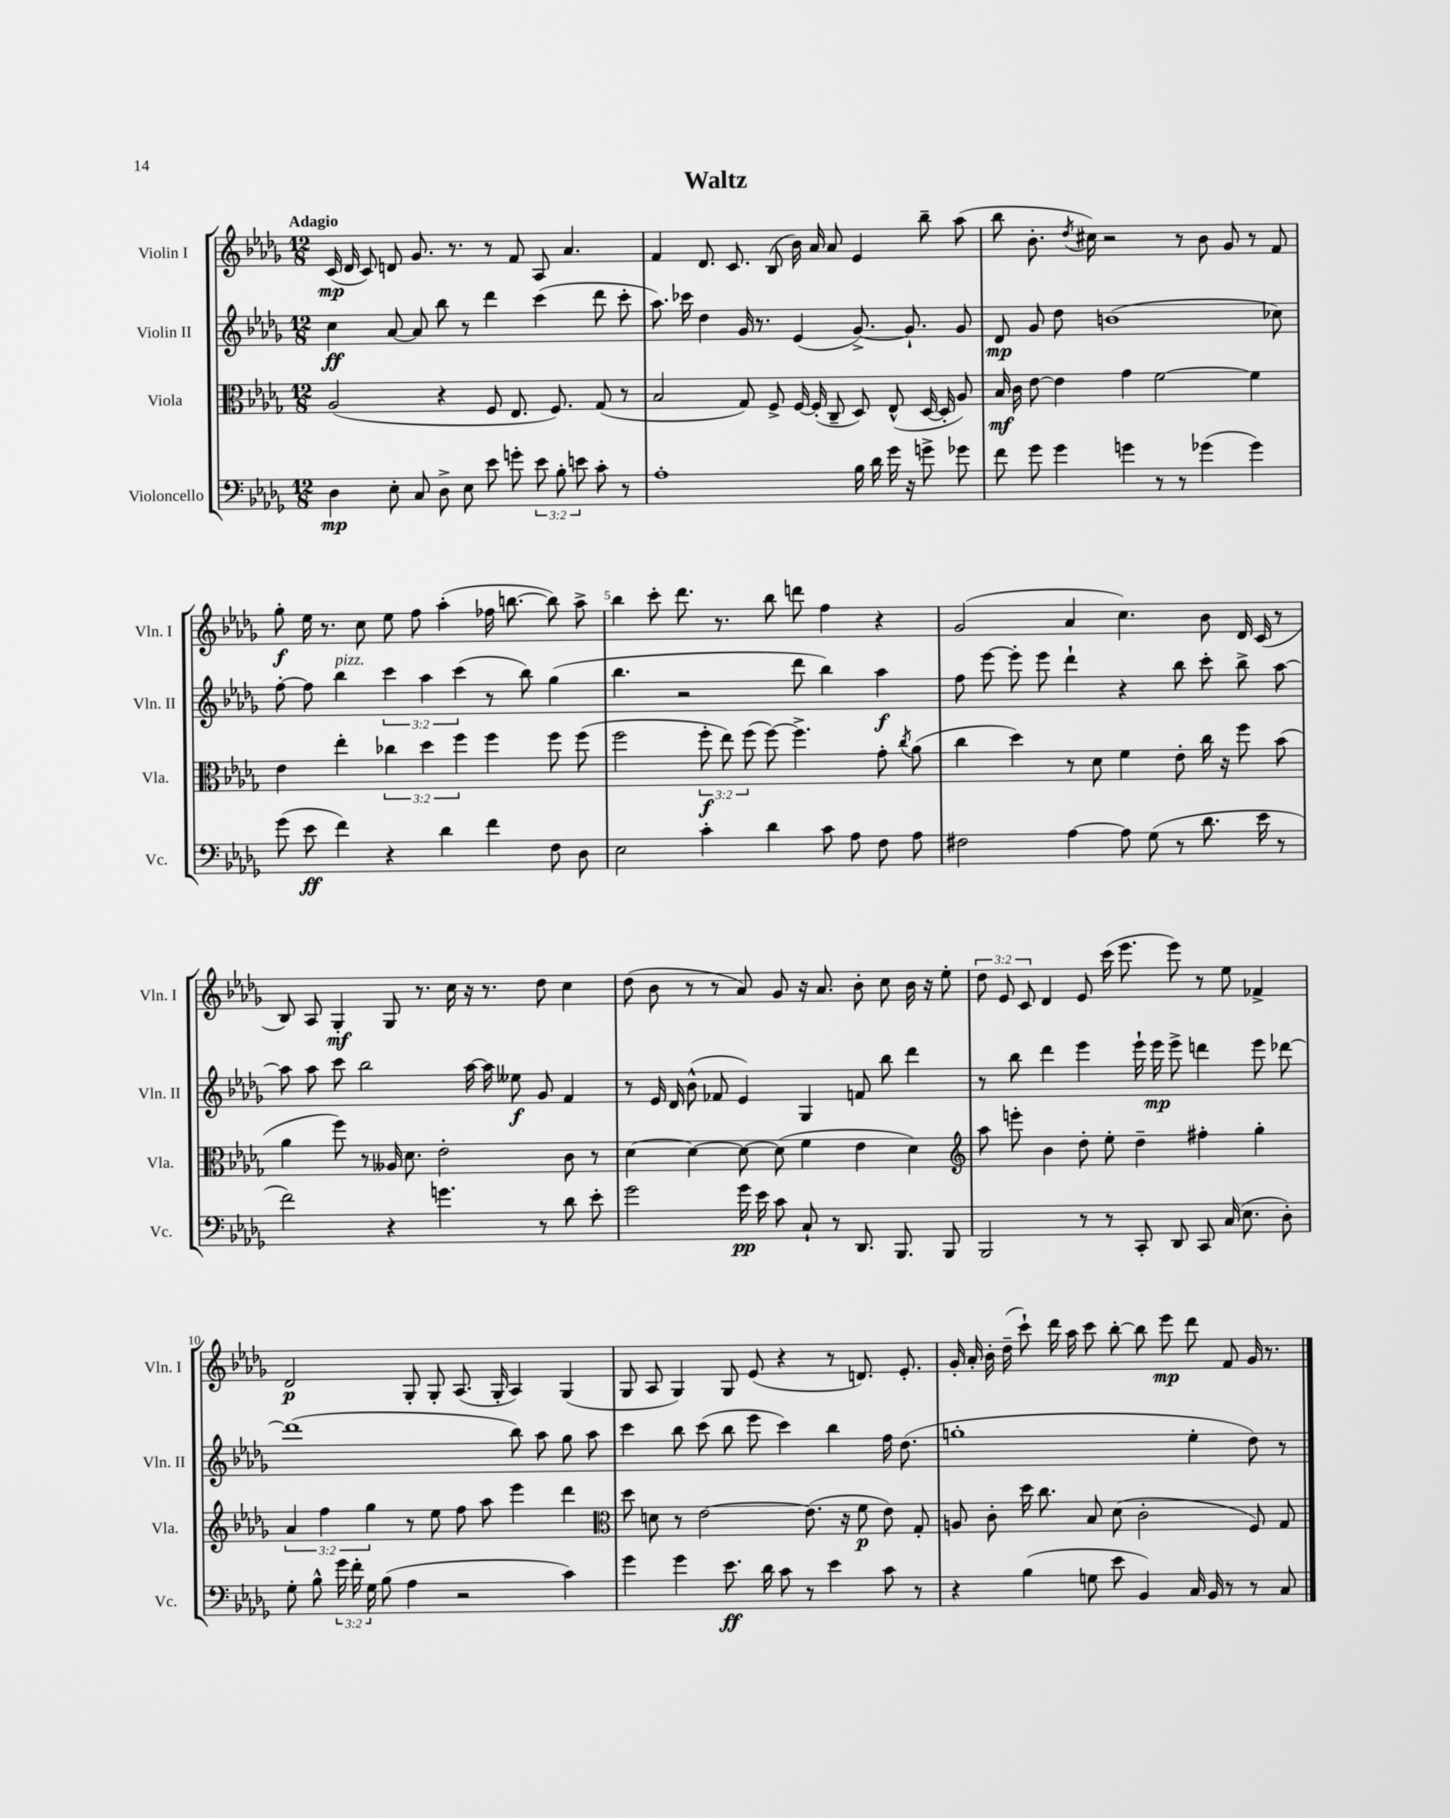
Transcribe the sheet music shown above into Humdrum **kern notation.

**kern	**kern	**kern	**kern
*staff4	*staff3	*staff2	*staff1
*clefF4	*clefC3	*clefG2	*clefG2
*k[b-e-a-d-g-]	*k[b-e-a-d-g-]	*k[b-e-a-d-g-]	*k[b-e-a-d-g-]
*M12/8	*M12/8	*M12/8	*M12/8
4D-	(2A-	4cc	(16c
.	.	.	16d-
.	.	.	8c)
8E-'	.	[8a-	8d
8C	.	8a-]	8.g-
8D-^	4r	8bb-	.
.	.	.	8.r
8E-	.	8r	.
8e-	8F	4ddd-	8r
8g'	8.E-	.	8f
12e-	.	(4ccc	8A-
.	8.F)	.	.
12B-'	.	.	.
.	.	.	4.a-
12e	.	.	.
8c'	(8G-	8ddd-	.
8r	8r	8ccc'	.
=	=	=	=
1A-'	2B-	8.aa-)	4f
.	.	16ccc-	.
.	.	4dd-	8.d-
.	.	.	8.c
.	8G-)	16g-	.
.	.	8.r	.
.	8F^	.	(8B-
.	[16F	(4e-	16b-)
.	(16F']	.	16a-
.	8C~	.	8a-
16B-	8D-)	[8.g-^)	4e-
16d-	.	.	.
16g-	(8E-^^	.	.
16r	.	8.g-`]	.
8g^	[16D-	.	8bb-~
.	16D-']	.	.
8g-	8A-)	8g-	(8aa-
=	=	=	=
8f	16B-	8d-	8bb-
.	16c	.	.
8g-	[8e-	8g-	8.b-'
4g-	4e-]	8dd-	.
.	.	.	8qdd-
.	.	.	16cc#)
.	.	(1b	2r
4g	4g-	.	.
8r	[2f	.	.
8r	.	.	8r
(4g-	.	.	8b-
.	.	.	8g-
4g-)	4f]	.	8r
.	.	8cc-)	8f
=	=	=	=
(8g-	4e-	[8ff'	8gg-'
8e-	.	8ff]	16ee-
.	.	.	8.r
4f)	4ee-'	4bb-	.
.	.	.	8cc
4r	6cc-	6ccc	8ee-
.	.	.	8ff
.	6dd-	6aa-	.
4d-	.	.	(4aa-'
.	6ff	(6ccc	.
4f	4ff	8r	16ff-
.	.	.	[8.bb
.	.	8bb-)	.
8F	8ff	(4gg-	8bb])
8D-	(8ff	.	8aa-^
=	=	=	=
2E-	2ff	4.bb-	4bb-
.	.	.	8ccc'
.	.	2r	8.ddd-
4c'	12ff'	.	.
.	.	.	8.r
.	12ee-)	.	.
.	(12ff	.	.
4d-	[8ff)	.	8bb-
.	4.ff^]	8ddd-	8ddd
8c	.	4bb-)	4ff
8A-	.	.	.
8F	8g-'	4aa-	4r
.	8qcc	.	.
8A-	(8a-	.	.
=	=	=	=
2F#	4cc	8ff	(2g-
.	.	[8eee-	.
.	4dd-)	8eee-']	.
.	.	8eee-	.
[4A-	8r	4ddd-`	4a-
.	8d-	.	.
8A-]	4f	4r	4.cc)
(8G-	.	.	.
8r	8e-'	8bb-	.
8.d-	16cc	8ccc'	8b-
.	16r	.	.
.	8ff	8bb-^	16d-
16e-	.	.	(16c
8r	(8b-	[8aa-	8r
=	=	=	=
2f)	4a-	8aa-]	8B-)
.	.	8aa-	8A-
.	8ff)	8ccc	4G-'
.	8r	2bb-	.
4r	16A--	.	8G-
.	8.d-	.	.
.	.	.	8.r
4.g	2e-'	.	.
.	.	.	16cc
.	.	[16aa-	16r
.	.	16aa-]	8.r
.	.	8ee--	.
8r	.	8g-	8dd-
8d-	8c	4f	4cc
8e-'	8r	.	.
=	=	=	=
2g-	[4d-	8r	(8dd-
.	.	16e-	8b-
.	.	16d-	.
.	4d-_	(8b-^^	8r
.	.	8f-	8r
16g-	8d-_	4e-)	8a-)
16e-	.	.	.
8c	(8d-]	.	8g-
8C`	4f	4G-	16r
.	.	.	8.a-
8r	.	.	.
8.DD-	4e-	8f	8b-'
.	.	8bb-	8cc
8.BBB-	.	.	.
.	4d-)	4ddd-	16b-
.	.	.	16r
8BBB-	.	.	8ee-'
=	=	=	=
*	*clefG2	*	*
2BBB-	8aa-	8r	12dd-
.	.	.	12e-
.	8eee'	8bb-	.
.	.	.	12c
.	4b-	4ddd-	4d-
8r	8dd-'	4eee-	8e-
8r	8ee-'	.	(16ccc
.	.	.	8.eee-
8CC'	4dd-~	16eee-`	.
.	.	16eee-	.
8DD-	.	8eee-^	8eee-)
8CC	4ff#'	4ddd	8r
(16C	.	.	8ee-
8.E-	.	.	.
.	4gg-'	8eee-	4f-^
8D-')	.	[8ddd-	.
=	=	=	=
8G-'	6a-	(1ddd-]	2d-
8B-^^	.	.	.
.	6ff	.	.
24g-	.	.	.
24f'	.	.	.
24G-	6gg-	.	.
(8B-	.	.	.
4A-	8r	.	8G-'
.	8ee-	.	8G-'
2r	8ff	.	(8.A-
.	8aa-	.	.
.	.	.	16G-'
.	4eee-	8bb-)	4A-)
.	.	8aa-	.
4c)	4ddd-	8gg-	(4G-
.	.	8aa-	.
=	=	=	=
*	*clefC3	*	*
4g-	8dd-	4ccc	8G-
.	8d	.	8A-
4g-	8r	8bb-	4G-)
.	[2e-	(8ccc	.
8.e-	.	8bb-	8G-
.	.	8eee-	(8e-
16d-	.	.	.
8c	.	4ccc)	4r
8r	(8.e-]	.	.
4e-	.	4bb-	8r
.	16r	.	.
.	8f	.	8.d)
8c	8e-)	16ff	.
.	.	(8.dd-	8.e-'
8r	8G-'	.	.
=	=	=	=
4r	8A	1gg'	16g-'
.	.	.	16a-'
.	8c'	.	16b-'
.	.	.	(16dd-~
(4B-	16dd-	.	8ccc`)
.	8.cc	.	.
.	.	.	16ddd-
.	.	.	16aa-
8G	8B-	.	8ccc
8e-	(8d-	.	[8bb-'
4BB-)	2c'	.	8bb-]
.	.	.	8eee-
16C	.	4ee-'	8ddd-
16BB-	.	.	.
8r	.	.	8f
8r	8F)	8dd-)	16g-
.	.	.	8.r
8C	8G-	8r	.
==	==	==	==
*-	*-	*-	*-
